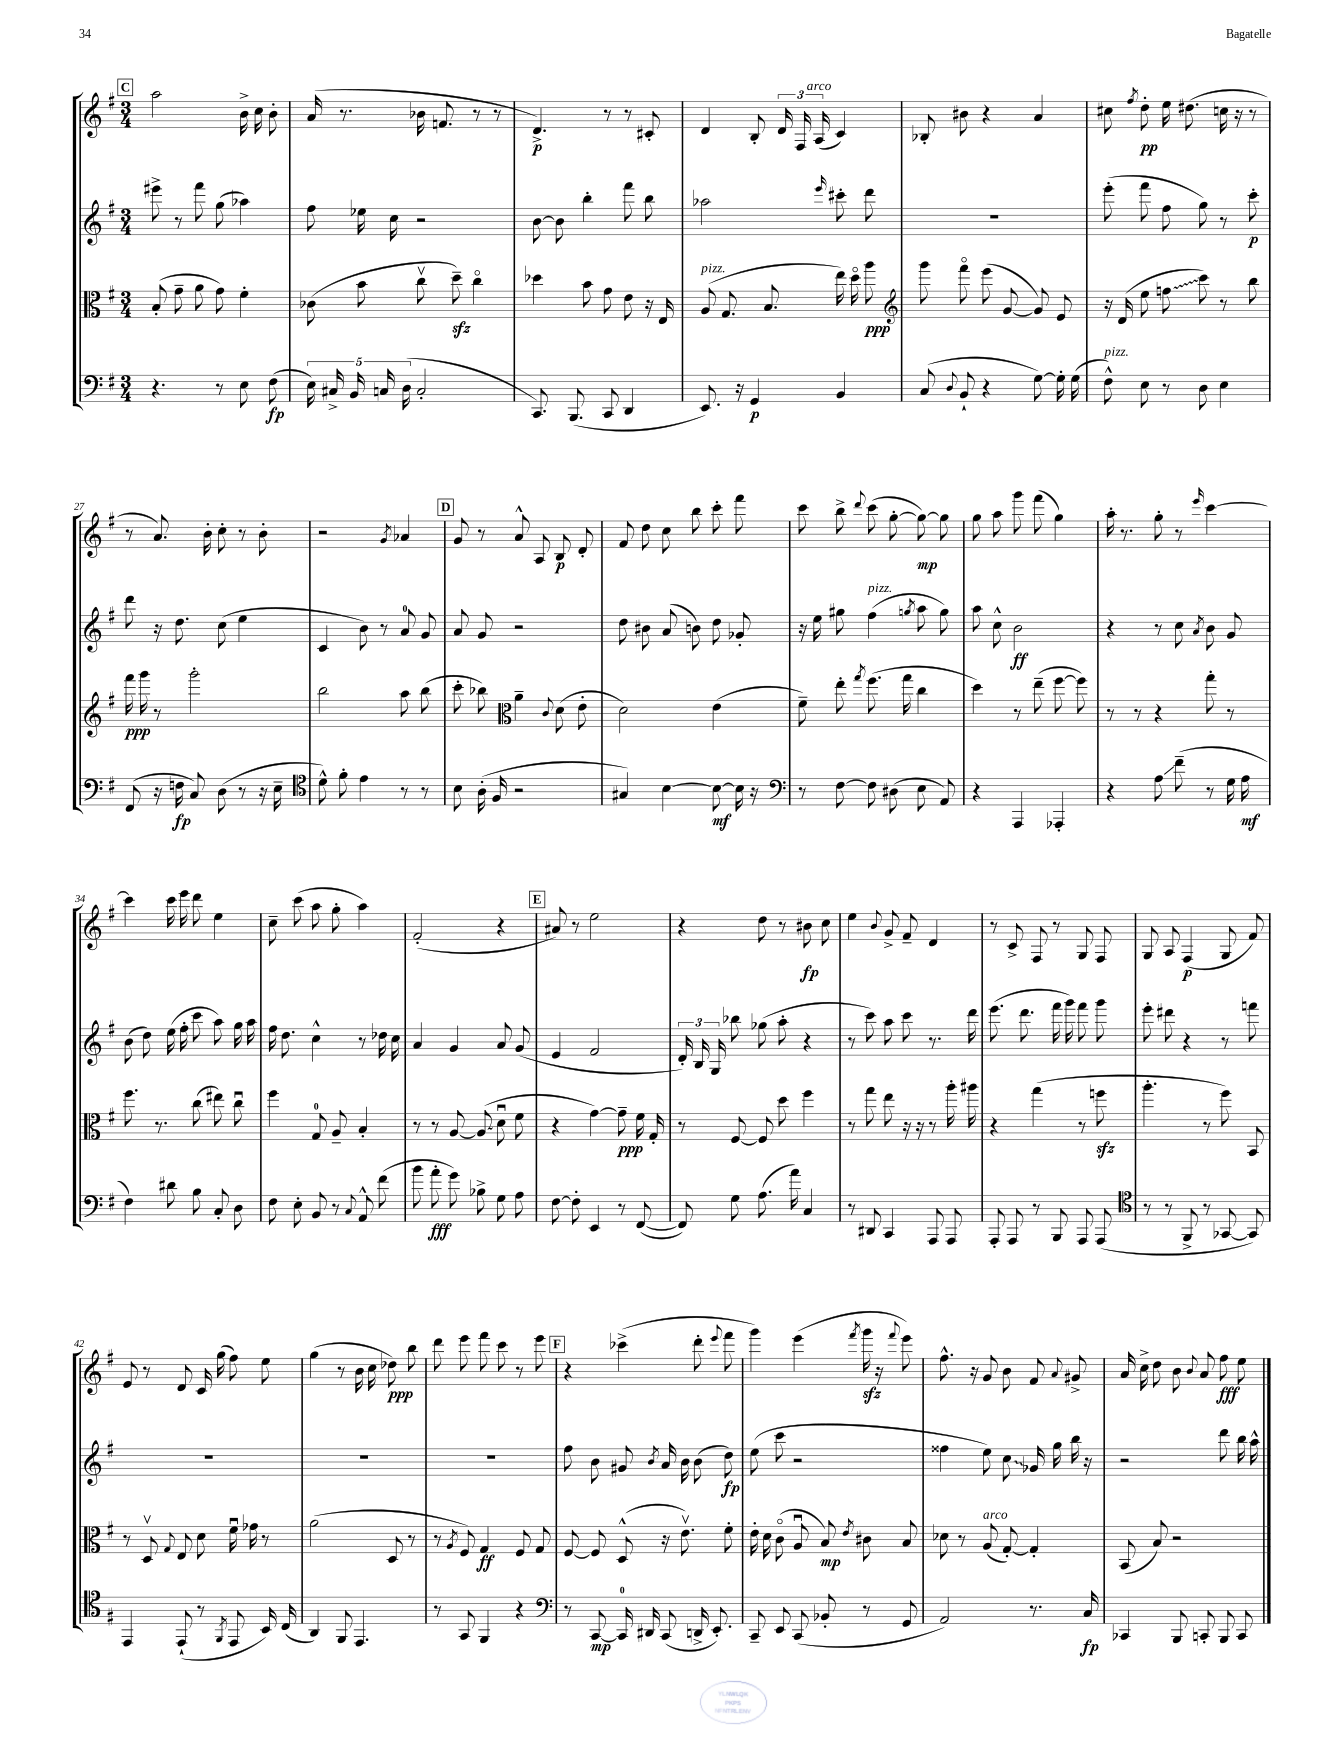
<<
\new StaffGroup <<
\new Staff = "s0" {
    \clef treble \key g \major \numericTimeSignature \time 3/4
    \autoBeamOff \mark \markup { \box "C" } a''2 b'16-> c''16 b'8-. |
    a'16( r8. bes'16 f'8. r8 r8 |
    d'4.->\p) r8 r8 cis'8-. |
    d'4 b8-. \tuplet 3/2 { d'16 fis16 a16^\markup { \italic "arco" }( } c'4) |
    bes8-. bis'8 r4 a'4 |
    cis''8 \acciaccatura { fis''8 } d''8-.\pp e''16 dis''8.( c''16 r16 r8 |
    r8 a'8.) b'16-. c''8-. r8 b'8-. |
    r2 \acciaccatura { g'8 } aes'4 |
    \mark \markup { \box "D" } g'8 r8 a'8-^ a8 b8\p d'8-. |
    fis'8 d''8 c''8 b''8 c'''8-. fis'''8 |
    c'''8 b''8-> \appoggiatura { d'''8 } c'''8( g''8~-. g''8~\mp) g''8 |
    g''8 a''8 g'''8 fis'''8( g''4) |
    a''16-. r8. g''8-. r8 \grace { e'''16 } c'''4~ |
    c'''4 c'''16 e'''16 d'''8 e''4 |
    c''8-- c'''8( a''8 g''8-. a''4) |
    fis'2-.( r4 |
    \mark \markup { \box "E" } ais'8) r8 e''2 |
    r4 d''8 r8 bis'8\fp c''8 |
    e''4 \appoggiatura { b'8 } g'8-> fis'8-- d'4 |
    r8 c'8-> fis8 r8 g8 fis8 |
    g8 a8 fis4\p( g8 fis'8) |
    e'8 r8 d'8 c'16 g''16( fis''8) e''8 |
    g''4( r8 b'16 c''16 des''8\ppp) b''8 |
    d'''8 e'''8 fis'''8 c'''8 r8 e'''8 |
    \mark \markup { \box "F" } r4 ces'''4->( d'''8-. \appoggiatura { e'''8 } fis'''8 |
    g'''4) e'''4( \acciaccatura { fis'''8 } g'''16\sfz r16 \appoggiatura { fis'''8 } e'''8) |
    fis''8.-^ r16 g'8 b'8 fis'8 \appoggiatura { a'8 } gis'8-> |
    a'16 c''16-> d''8 b'8 \appoggiatura { b'8 } a'8 fis''8\fff e''8 \bar "|." |
}
\new Staff = "s1" {
    \clef treble \key g \major \numericTimeSignature \time 3/4
    \autoBeamOff \mark \markup { \box "C" } eis'''8-> r8 fis'''8 g''8( aes''4) |
    fis''8 ees''16 c''16 r2 |
    b'8~ b'8 b''4-. fis'''8 b''8 |
    aes''2 \grace { e'''16 } cis'''8-. d'''8 |
    R2. |
    e'''8-.( fis'''8 fis''8 g''8) r8 c'''8-.\p |
    d'''8 r16 d''8. c''8( e''4 |
    c'4 b'8) r8 a'8-0 g'8 |
    \mark \markup { \box "D" } a'8 g'8 r2 |
    d''8 bis'8 a'8( b'8) d''8 ges'8-. |
    r16 e''16 gis''8 fis''4^\markup { \italic "pizz." }( \acciaccatura { g''8 } a''8 g''8) |
    a''8 c''8-^ b'2\ff |
    r4 r8 c''8 \acciaccatura { a'8 } b'8 g'8 |
    b'8( d''8) e''16( fis''16-. c'''8 a''8) g''16 a''16 |
    fis''16 d''8. c''4-^ r8 des''16 c''16 |
    a'4 g'4 a'8 g'8( |
    \mark \markup { \box "E" } e'4 fis'2 |
    \tuplet 3/2 { d'16-.) b16 g16 } bes''8 ges''8( a''8-. r4 |
    r8 c'''8) a''8 c'''8 r8. d'''16 |
    e'''8.( d'''8. fis'''16 g'''16) fis'''8 g'''8 |
    e'''8-. dis'''8 r4 r8 f'''8 |
    R2. |
    R2. |
    R2. |
    \mark \markup { \box "F" } fis''8 b'8 gis'8 \acciaccatura { b'8 } a'16 b'16 b'8( d''8\fp) |
    e''8( c'''8 r2 |
    fisis''4 e''8) \once \override Glissando.style = #'zigzag c''8\glissando ges'16 g''16 b''16 r16 |
    r2 d'''8 b''16 a''16-^ \bar "|." |
}
\new Staff = "s2" {
    \clef alto \key g \major \numericTimeSignature \time 3/4
    \autoBeamOff \mark \markup { \box "C" } b8-.( g'8-- a'8 g'8) fis'4-. |
    ces'8( b'8 c''8\upbow d''8--\sfz) c''4\flageolet |
    des''4 b'8 g'8 e'8 r16 e16 |
    a8^\markup { \italic "pizz." }( g8. b8. e''16) d''16\flageolet a''8\ppp |
    \clef treble g'''8 fis'''8\flageolet e'''8( g'8~ g'8) e'8 |
    r16 d'16( e''8 \once \override Glissando.style = #'zigzag f''8\glissando c'''8) r8 b''8 |
    fis'''16\ppp g'''16 r8 g'''2-. |
    b''2 a''8 b''8( |
    \mark \markup { \box "D" } c'''8-. bes''8) \clef alto a'4-- \appoggiatura { c'8 } d'8( e'8-. |
    d'2) e'4( |
    fis'8--) e''8-. \acciaccatura { g''8 } fis''8.( g''16 c''4 |
    d''4) r8 e''8--( fis''8~ fis''8) |
    r8 r8 r4 g''8-. r8 |
    fis''8. r8. c''8( eis''8) c''8\downbow |
    fis''4 g8-0 a8-- b4-. |
    r8 r8 a8~ \once \override Glissando.style = #'zigzag a8\glissando( d'8\downbow fis'8 |
    \mark \markup { \box "E" } r4 g'4~) g'8--\ppp fis'16 g16-. |
    r8 fis8~ fis8 d''8 fis''4 |
    r8 g''8 e''8 r16 r16 r8 a''16-. ais''16 |
    r4 g''4( r8 f''8\sfz |
    a''4.-. r8 fis''8) b,8 |
    r8 d8\upbow \appoggiatura { g8 } e8 d'8 fis'16\downbow ges'16 r8 |
    a'2( d8 r8 |
    r8 \acciaccatura { a8 } fis8) g4\ff fis8 g8 |
    \mark \markup { \box "F" } fis8~ fis8 d8-^( r16 e'8.\upbow) fis'8-. |
    e'16-. d'16 c'8\flageolet( a8\downbow b8\mp) \acciaccatura { e'8 } cis'8 b8 |
    des'8 r8 a8^\markup { \italic "arco" }( g8~-.) g4-. |
    b,8( b8) r2 \bar "|." |
}
\new Staff = "s3" {
    \clef bass \key g \major \numericTimeSignature \time 3/4
    \autoBeamOff \mark \markup { \box "C" } r4. r8 e8 fis8\fp( |
    \tuplet 5/4 { e16) cis16-> b,16 c16 d16( } c2-. |
    c,8.) b,,8.( c,8 d,4 |
    e,8.) r16 g,4\p b,4 |
    c8( \appoggiatura { d8 } b,8-! r4 g8~) g16-. g16( |
    fis8-^^\markup { \italic "pizz." }) e8 r8 d8 e4 |
    fis,8( r16 f16\fp c8) d8( r8 r16 e16-- |
    \clef tenor d'8-^) fis'8-. e'4 r8 r8 |
    \mark \markup { \box "D" } b8 a16-.( fis16 r2 |
    gis4) b4~ b8~\mf b16 r16 |
    \clef bass r8 fis8~ fis8 dis8( e8 a,8) |
    r4 a,,4 aes,,4-. |
    r4 a8\glissando fis'8--( r8 g16 a16\mf |
    fis4) dis'8 b8 c8-. d8 |
    fis8 e8-. b,8 r8 \appoggiatura { c8 } a,8-^ fis'8( |
    b'8 a'8-.\fff g'8) bes8-> g8 a8 |
    \mark \markup { \box "E" } fis8~ fis8-. e,4 r8 fis,8~( |
    fis,8) g8 a8.( a'16) c4 |
    r8 dis,8 c,4 a,,8 a,,8 |
    a,,8-. a,,8 r8 b,,8 a,,8 a,,8( |
    \clef tenor r8 r8 fis,8-> r8 ges,8~ ges,8) |
    e,4 e,8-!( r8 \acciaccatura { fis,8 } e,8 b,16) c16( |
    a,4) fis,8 e,4. |
    r8 g,8 fis,4 r4 |
    \mark \markup { \box "F" } \clef bass r8 c,8~\mp c,16-0 dis,16 c,8( d,16-> e,8.-.) |
    c,8-- e,8 c,8( bes,8-. r8 g,8 |
    a,2) r8. c16\fp |
    ces,4 b,,8 c,8-. b,,8 c,8 \bar "|." |
}
>>
>>
\layout { \context { \Score currentBarNumber = #21 } }
